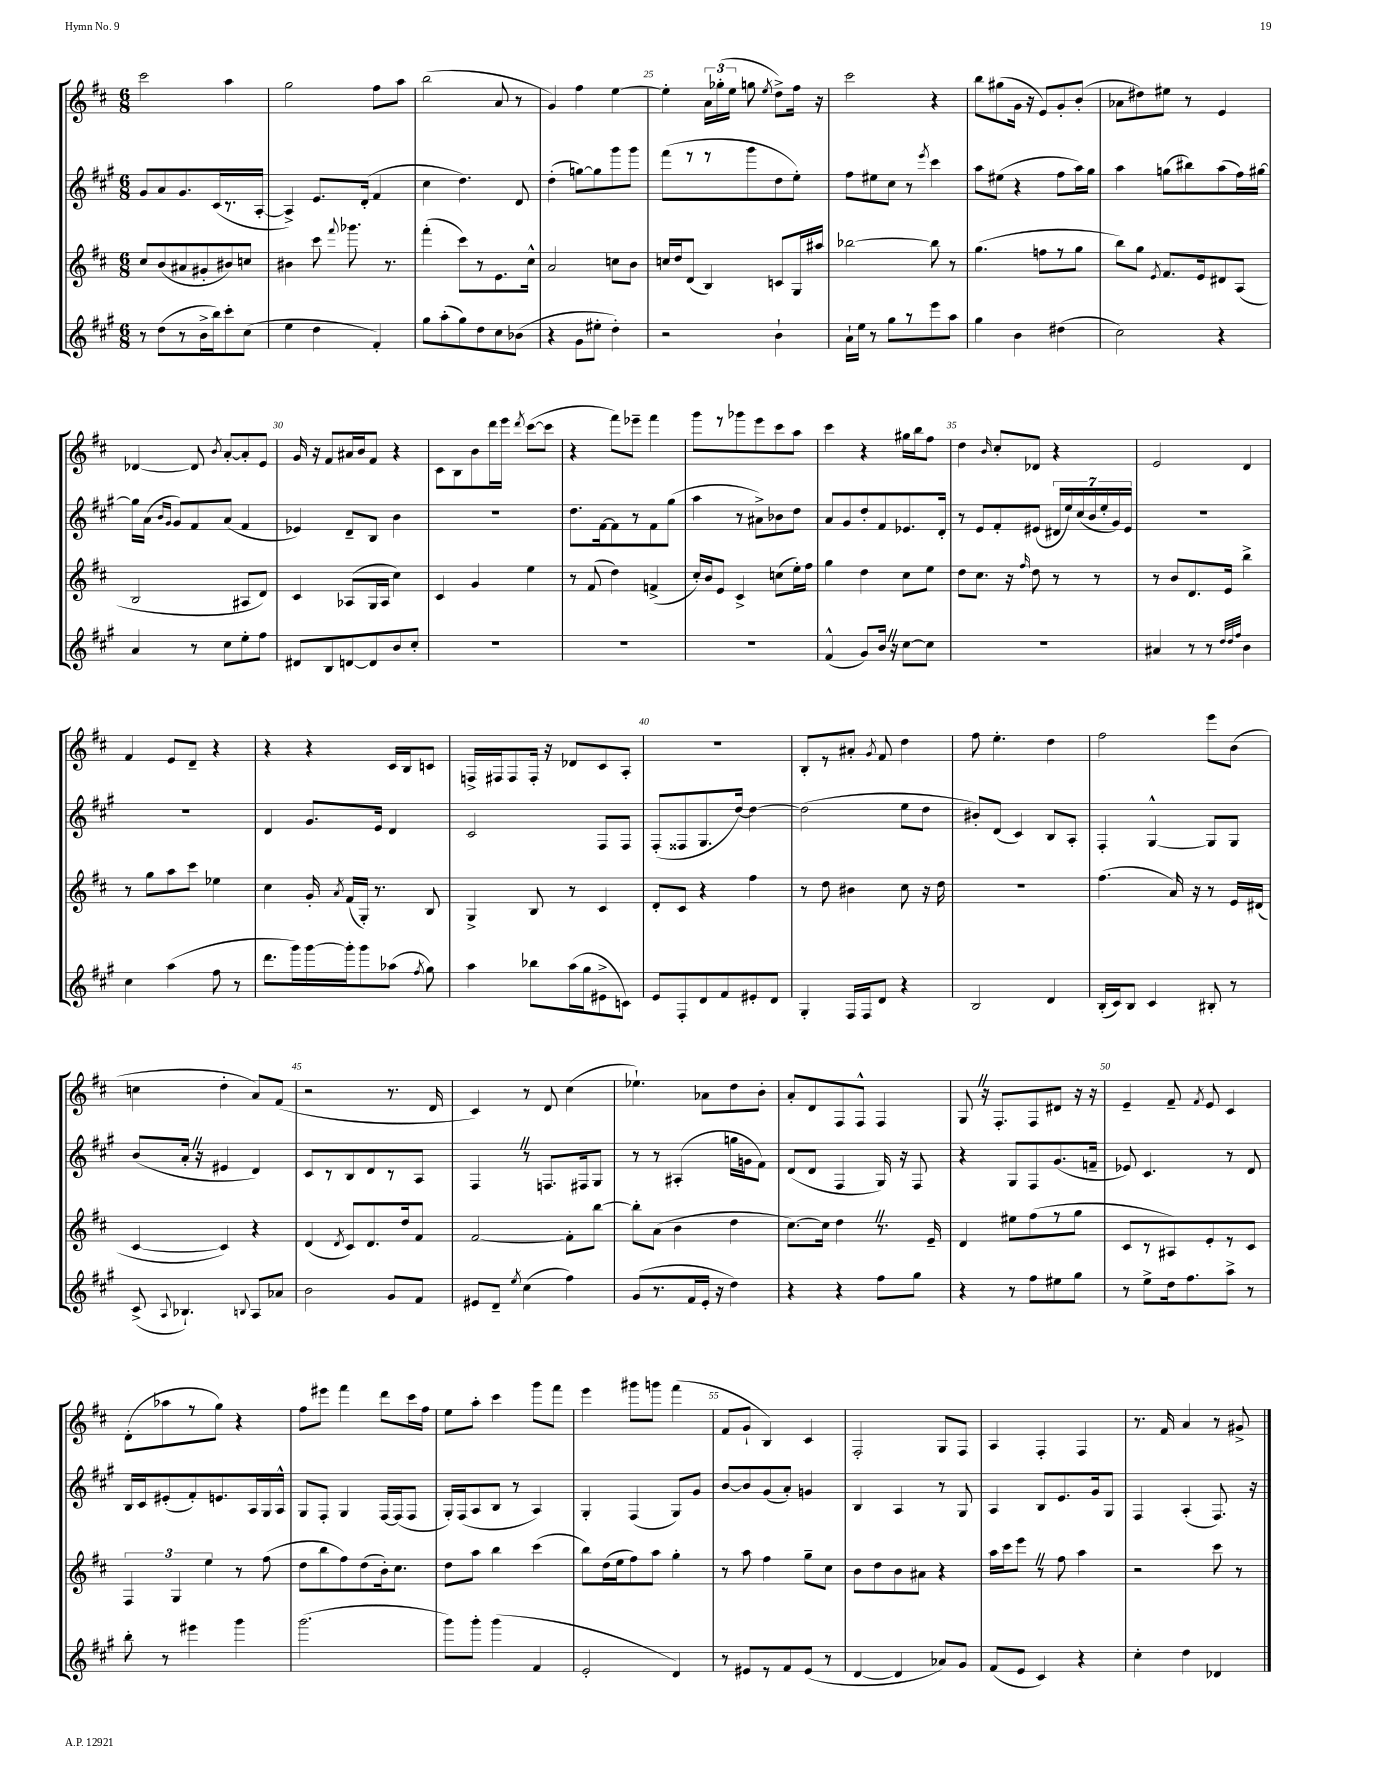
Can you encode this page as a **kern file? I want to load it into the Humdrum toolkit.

**kern	**kern	**kern	**kern
*part4	*part3	*part2	*part1
*staff4	*staff3	*staff2	*staff1
*clefG2	*clefG2	*clefG2	*clefG2
*k[f#c#g#]	*k[f#c#]	*k[f#c#g#]	*k[f#c#]
*M6/8	*M6/8	*M6/8	*M6/8
=21	=21	=21	=21
8r	8cc#/L	8g#/L	2ccc#\
(8dd\L	(8b/	8a/	.
8r	8a#X/	8.g#/	.
16b^\L	8g#X'/	.	.
16bb\J)	.	(16c#/L	.
8ccc#'\	8b#X/)	8.r	4aa\
(8cc#\J	8ccn/J	.	.
.	.	[16A'/JJ	.
=22	=22	=22	=22
4ee\	4b#X\	4A^/])	2gg\
4dd\	8ccc#\	8.e/L	.
.	8qqfff#/	.	.
.	8.ggg-X\	.	.
.	.	(16d'/Jk	.
4f#'/)	.	4f#/	8ff#\L
.	8.r	.	.
.	.	.	8aa\J
=23	=23	=23	=23
8gg#\L	(4fff#'\	4cc#\	(2bb\
(8aa'\	.	.	.
8gg#\)	8ccc#\L)	4.dd\)	.
8dd\	8r	.	.
8cc#\	8.e\	.	8a/
(8b-X\J	.	8d/	8r
.	16cc#^^\Jk	.	.
=24	=24	=24	=24
4r	2a/	(4dd'\	4g/)
8g#\L	.	[8ggn\L)	4ff#\
8ee#X'\J	.	8gg\]	.
4dd'\)	8ccn\L	8ggg#\	[4ee\
.	8b\J	8ggg#\J	.
=25	=25	=25	=25
2r	16ccn/LL	(8fff#\L	4ee'\]
.	16dd/J	.	.
.	(8d/J	8r	.
.	4B/)	8r	24a\LL
.	.	.	(24gg-X'\
.	.	.	24ee\JJ
.	.	8ggg#\	8ggn\
.	.	.	8qee/
4b`\	8cn/L	8dd\	8dd^\L)
.	16G/L	8ee'\J)	16ff#\Jk
.	16aa#X/JJ	.	16r
=26	=26	=26	=26
16a`\LL	[2bb-X\	8ff#\L	2ccc#\
16ee\JJ	.	.	.
8r	.	8ee#X\	.
8gg#\L	.	8cc#\J	.
8r	.	8r	.
.	.	8qeee/	.
8eee\	8bb-\]	4ccc#\	4r
8aa\J	8r	.	.
=27	=27	=27	=27
4gg#\	(4.gg\	8aa\L	8bb\L
.	.	(8ee#X\J	(8gg#X\
4b\	.	4r	16g\Jk
.	.	.	16r
.	8ffn\L	.	8e/L)
(4dd#X\	8r	8ff#\L	8g'/
.	8gg\J	16aa\L)	(8b'/J
.	.	16gg#\JJ	.
=28	=28	=28	=28
2cc#\)	8bb\L)	4aa\	8a-X\L
.	8gg\J	.	8dd#X\)
.	8qe/	.	.
.	8.f#/L	(8ggn\L	8ee#X\J
.	.	8bb#X\)	8r
.	16e/k	.	.
4r	8d#X/	(8aa\	4e/
.	(8A/J	16ff#\L)	.
.	.	[16gg#X\JJ	.
!!LO:LB:g=z
=29	=29	=29	=29
4a/	2B/	16gg#\LL]	[4d-X/
.	.	(16a\JJ	.
.	.	16qqb/LL	.
.	.	16qqg#/JJ	.
.	.	8g#/L)	.
8r	.	8f#/	8d-/]
.	.	.	8qb/
8cc#\L	.	(8a/J	[8a'/L
8ee'\	8A#X/L	4f#/	8a'/]
8ff#\J	8d/J)	.	8e/J
=30	=30	=30	=30
8d#X/L	4c#/	4e-X/)	16g/
.	.	.	16r
8B/	.	.	8f#/L
[8dn/	(8A-X/L	8d~/L	16a#X/L
.	.	.	16b/J
8d/]	16G/L	8B/J	8f#/J
.	16A-/JJ	.	.
8b/	4cc#\)	4b\	4r
8cc#'/J	.	.	.
=31	=31	=31	=31
2.r	4c#/	2.r	8c#\L
.	.	.	8B\
.	4g/	.	8b\
.	.	.	16ddd\L
.	.	.	16eee\JJ
.	.	.	8qddd/
.	4ee\	.	([8ccc#\L
.	.	.	8ccc#\J]
=32	=32	=32	=32
2.r	8r	8.dd\L	4r
.	(8f#/	.	.
.	.	[16f#\k	.
.	4dd\)	8f#\]	8fff#\L)
.	.	8r	8eee-X~\J
.	(4fn^/	8f#\	4fff#\
.	.	(8gg#\J	.
=33	=33	=33	=33
2.r	16cc#'/LL)	4aa\	8ggg\L
.	16b/J	.	.
.	8e/J	.	8r
.	4c#^/	8r	8ggg-X\
.	.	8a#X^\L)	8eee\
.	(8ccn\L	8b-X\	8ccc#\
.	16ee'\L)	8dd\J	8aa\J
.	16ff#\JJ	.	.
=34	=34	=34	=34
(4f#^^/	4gg\	8a/L	4ccc#\
.	.	8g#/	.
8g#/L)	4dd\	8dd'/	4r
16bZ/Jk	.	8f#/	.
16r	.	.	.
[8cc#\L	8cc#\L	8.e-X/	16gg#X\LL
.	.	.	16bb\J
8cc#\J]	8ee\J	.	8ff#\J
.	.	16d'/Jk	.
=35	=35	=35	=35
2.r	8dd\L	8r	4dd\
.	8.cc#\J	8e/L	.
.	.	.	16qqb/
.	.	8f#'/	8cc#'/L
.	16r	.	.
.	16qqff#/	.	.
.	8dd\	(8e#X/J	8d-X/J
.	8r	28d#X/LL	4r
.	.	28ee/)	.
.	.	(28cc#/	.
.	.	28b/	.
.	8r	.	.
.	.	28ee'/	.
.	.	28g#/)	.
.	.	28e#/JJ	.
=36	=36	=36	=36
4a#X/	8r	2.r	2e/
.	8b/L	.	.
8r	8.d/	.	.
8r	.	.	.
.	16e/Jk	.	.
32qqdd/LLL	.	.	.
32qqdd/	.	.	.
32qqff#/JJJ	.	.	.
4b\	4bb^\	.	4d/
!!LO:LB:g=z
=37	=37	=37	=37
4cc#\	8r	2.r	4f#/
.	8gg\L	.	.
(4aa\	8aa\	.	8e/L
.	8ccc#\J	.	8d~/J
8ff#\	4ee-X\	.	4r
8r	.	.	.
=38	=38	=38	=38
8.ddd\L	4cc#\	4d/	4r
16ggg#\L)	.	.	.
[16ggg#\	16g'/	8.g#/L	4r
.	8qa/	.	.
16ggg#'\J]	(16f#/LL	.	.
8ggg#\	16G'/JJ)	.	.
.	8.r	16e/Jk	.
(8aa-X\J	.	4d/	16c#/LL
.	.	.	16B/J
8qff#/	.	.	.
8gg#\)	8B/	.	8cn/J
=39	=39	=39	=39
4aa\	4G^/	2c#/	16Fn^/LL
.	.	.	16F#X/J
.	.	.	8F#/
8bb-X\L	8B/	.	16F#'/Jk
.	.	.	16r
(16aa\L	8r	.	8d-X/L
16gg#\J	.	.	.
8e#X^\	4c#/	8F#/L	8c#/
8cn\J)	.	8F#/J	8A'/J
=40	=40	=40	=40
8e/L	8d'/L	(8F#'/L	2.r
8F#'/	8c#/J	8F##X/	.
8d/	4r	8.G#/	.
8f#/	.	.	.
.	.	[16dd/Jk)	.
8e#X'/	4ff#\	4dd\_	.
8d/J	.	.	.
=41	=41	=41	=41
4G#'/	8r	(2dd\]	8B'/L
.	8dd\	.	8r
16F#/LL	4b#X\	.	8a#X'/J
16F#/J	.	.	.
.	.	.	8qg/
8d/J	.	.	8f#/
4r	8cc#\	8ee\L	4dd\
.	16r	8dd\J	.
.	16dd\	.	.
=42	=42	=42	=42
2B/	2.r	8b#X'/L)	8ff#\
.	.	(8d/J	4.ee'\
.	.	4c#/)	.
4d/	.	8B/L	4dd\
.	.	8A'/J	.
=43	=43	=43	=43
(16B'/LL	(4.ff#\	4F#'/	2ff#\
16c#/J)	.	.	.
8B/J	.	.	.
4c#/	.	[4G#^^/	.
.	16a/)	.	.
.	16r	.	.
8B#X'/	8r	8G#/L]	8eee\L
8r	16e/LL	8G#/J	(8b\J
.	(16d#X/JJ	.	.
!!LO:LB:g=z
=44	=44	=44	=44
(8c#^/	[4c#/	(8b/L	4ccn\
8qqA/	.	.	.
4.B-X`/)	.	16a'Z/Jk	.
.	.	16r	.
.	4c#/])	4e#X/	4dd'\
8qqBn/	.	.	.
8A/L	4r	4d/)	8a/L)
8a-X/J	.	.	(8f#/J
=45	=45	=45	=45
2b\	(4d/	8c#/L	2r
.	.	8r	.
.	8qd/	.	.
.	8c#/L)	8B/	.
.	8.d/	8d/	.
8g#/L	.	8r	8.r
.	16dd/k	.	.
8f#/J	8f#/J	8A/J	.
.	.	.	16d/
=46	=46	=46	=46
8e#X/L	[2f#/	4F#Z/	4c#/)
8d~/J	.	.	.
8qee/	.	.	.
(4cc#\	.	8r	8r
.	.	8.Fn/L	8d/
4ff#\)	8f#'\L]	.	(4cc#\
.	.	16F#X/k	.
.	[8bb\J	8G#/J	.
=47	=47	=47	=47
(8g#/L	8bb'\L]	8r	4.ee-X`\)
8.r	(8a\J	8r	.
.	4b\	(4A#X'/	.
16f#/L	.	.	.
16e'/JJ	.	.	8a-X\L
16r	.	.	.
4dd\)	4dd\	16ggn\LL	8dd\
.	.	16gn\J	.
.	.	8f#\J)	8b'\J
=48	=48	=48	=48
4r	[8.cc#\L)	(8d/L	8a'/L
.	.	8d/J	8d/
.	16cc#\Jk]	.	.
4r	4ddZ\	4F#/	8F#/
.	.	.	8F#^^/J
8ff#\L	8.r	16G#/)	4F#/
.	.	16r	.
8gg#\J	.	8F#/	.
.	16e~/	.	.
=49	=49	=49	=49
4r	4d/	4r	8GZ/
.	.	.	16r
.	.	.	8.F#'/L
8r	8ee#X\L	8G#/L	.
8ff#\L	(8ff#\	8F#/	8F#/
8ee#X\	8r	(8.g#/	8d#X/J
8gg#\J	8gg\J	.	16r
.	.	16fn~/Jk	16r
=50	=50	=50	=50
8r	8c#/L	8e-X/)	4e~/
8ee^\L	8r	4.c#/	.
16dd\k	8A#X/)	.	8f#~/
8.ff#\	.	.	.
.	.	.	8qf#/
.	8e'/	.	8e/
8aa^\J	8r	8r	4c#/
8r	8c#/J	8d/	.
!!LO:LB:g=z
=51	=51	=51	=51
8bb'\	6F#/	16B/LL	(8d'\L
.	.	16c#/J	.
8r	.	(8e#X'/	8aa-X\
.	6G/	.	.
4eee#X\	.	8f#'/)	8r
.	6ee\	.	.
.	.	8.en/	8gg\J)
4ggg#\	8r	.	4r
.	.	16A/L	.
.	(8ff#\	16G#/	.
.	.	16A^^/JJ	.
=52	=52	=52	=52
(2.ggg#\	8dd\L	8G#/L	8ff#\L
.	8bb\	8F#'/J	8eee#X\J
.	8ff#\)	4G#/	4fff#\
.	(8dd\	.	.
.	16b'\k)	[16F#/LL	8ddd\L
.	8.cc#\J	(16F#/J]	.
.	.	8F#/J	16ccc#\L
.	.	.	16ff#\JJ
=53	=53	=53	=53
8ggg#\L)	8dd\L	16G#'/LL)	8ee\L
.	.	(16F#/J	.
8ggg#'\J	8aa\J	8A/	8aa'\J
(4ggg#\	4bb\	8B/J	4ccc#\
.	.	8r	.
4f#/	(4ccc#\	4A/)	8ggg\L
.	.	.	8fff#\J
=54	=54	=54	=54
2e'/	8bb\L)	4G#'/	4eee\
.	(16dd\L	.	.
.	16ee\J	.	.
.	8ff#\)	(4F#/	8ggg#X\L
.	8aa\J	.	8gggn\J
4d/)	4gg'\	8G#/L)	(4fff#\
.	.	8g#/J	.
=55	=55	=55	=55
8r	8r	[8b/L	8f#/L
8e#X/L	8aa\	8b/]	8g`/J
8r	4ff#\	(8g#/	4B/)
8f#/	.	8a'/J)	.
(8e#/J	8gg~\L	4gn/	4c#/
8r	8cc#\J	.	.
=56	=56	=56	=56
[4d/	8b\L	4B/	2F#'/
.	8dd\	.	.
4d/]	8b\	4A/	.
.	8a#X\J	.	.
8a-X/L)	4r	8r	8G/L
8g#/J	.	8G#/	8F#/J
=57	=57	=57	=57
(8f#/L	16aa\LL	4A/	4A/
.	16ccc#\J	.	.
8e/J	8eeeZ\J	.	.
4c#/)	8r	8B/L	4F#'/
.	8ff#\	8.e/	.
4r	4aa\	.	4F#/
.	.	16g#/k	.
.	.	8G#/J	.
=58	=58	=58	=58
4cc#'\	2r	4F#/	8.r
.	.	.	16f#/
4dd\	.	(4A'/	4a/
4d-X/	8ccc#\	8.F#/)	8r
.	8r	.	8g#X^/
.	.	16r	.
==	==	==	==
*-	*-	*-	*-
